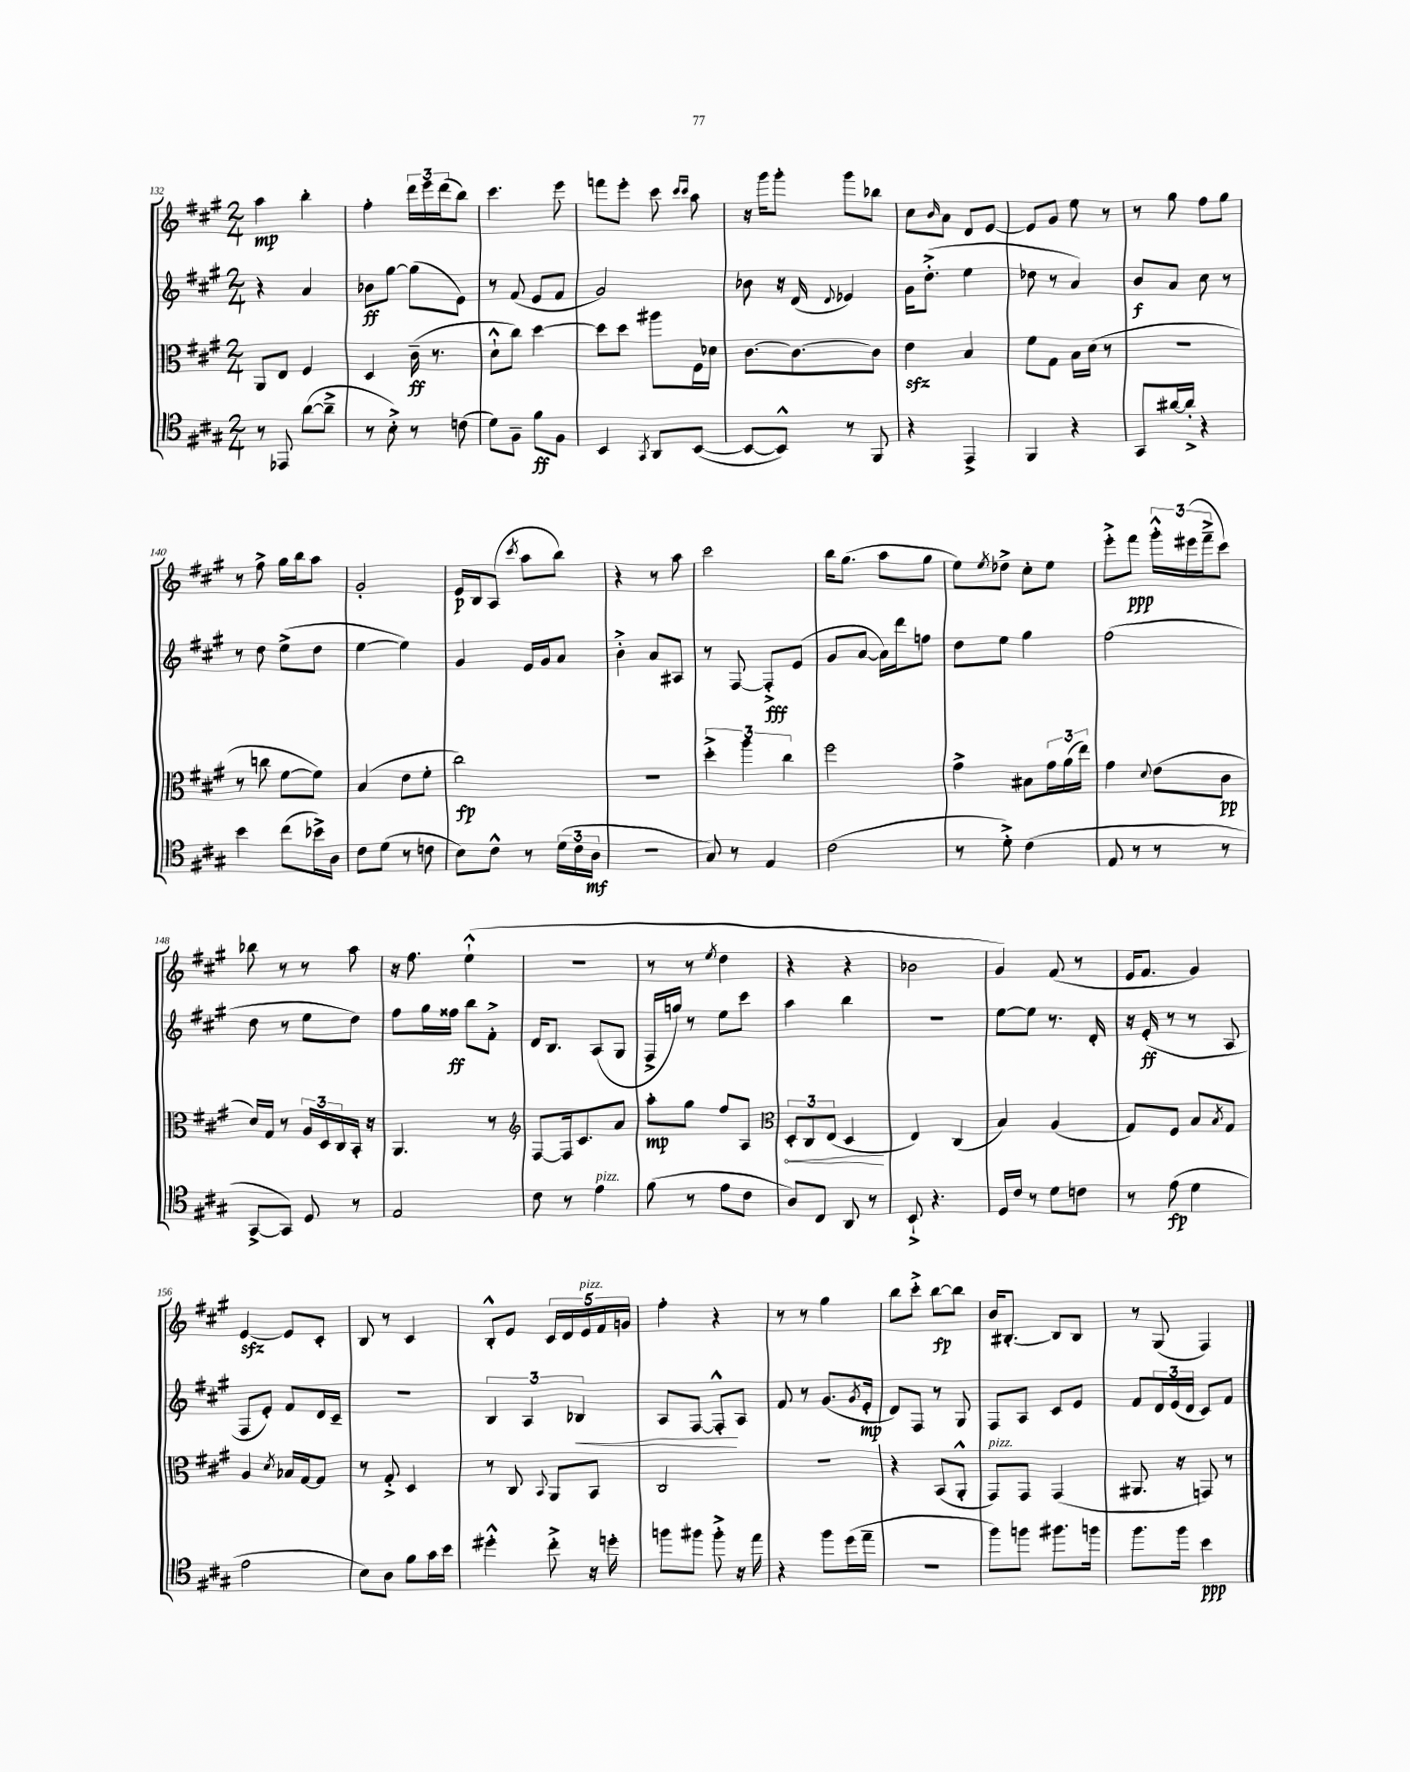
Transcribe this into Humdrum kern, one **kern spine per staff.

**kern	**kern	**kern	**kern
*staff4	*staff3	*staff2	*staff1
*clefC4	*clefC3	*clefG2	*clefG2
*k[f#c#g#]	*k[f#c#g#]	*k[f#c#g#]	*k[f#c#g#]
*M2/4	*M2/4	*M2/4	*M2/4
8r	8AA	4r	4aa
8EE-	8E	.	.
([8a	4F#	4a	4bb'
8a~^]	.	.	.
=	=	=	=
8r	4D	8b-	4ff#'
8B'^)	.	[8gg#	.
8r	(16c#~	(8gg#]	24ddd
.	.	.	24eee
.	8.r	.	.
.	.	.	(24ddd
(8c	.	8e)	8bb)
=	=	=	=
8d)	8d`^^	8r	4.ccc#
8F#~	8cc#)	(8f#	.
8f#	[4dd	8e	.
8F#	.	8f#	8eee
=	=	=	=
4BB	8dd]	2g#)	8fff
.	8dd	.	8eee'
8qGG#	.	.	.
8AA	8aa#	.	8ccc#
.	.	.	16qqccc#
.	.	.	16qqccc#
([8BB	16F#	.	8aa
.	16d-	.	.
=	=	=	=
8BB_	[8.c#	8b-	16r
.	.	.	16ggg#
8BB^^])	.	16r	8ggg#'
.	8.c#_	(16d	.
.	.	8qqd	.
8r	.	4e-)	8ggg#
8FF#	8c#]	.	8bb-
=	=	=	=
4r	4e	16g#	8cc#
.	.	(8.dd'^	.
.	.	.	16qqb
.	.	.	8a
4EE^	4B	4ee	8d
.	.	.	[8e
=	=	=	=
4FF#	8f#	8dd-	8e]
.	8G#	8r	8g#
4r	16B	4a)	8ee
.	(16d	.	.
.	8r	.	8r
=	=	=	=
8GG#	2r	8b	8r
[16a#	.	8a	8gg#
16a#'^]	.	.	.
4r	.	8cc#	8ff#
.	.	8r	8gg#
=	=	=	=
4b	8r	8r	8r
.	8cc	8dd	8ff#^
(8cc#	[8f#	(8ee^	16gg#
.	.	.	16bb
16b-^)	8f#])	8dd	8aa
16A	.	.	.
=	=	=	=
8c#	(4B	[4ee	2g#'
(8d	.	.	.
8r	8e	4ee])	.
8c	8f#'	.	.
=	=	=	=
8B)	2cc#)	4g#	16e
.	.	.	16B
8c#^^	.	.	(8A
.	.	.	8qccc#
8r	.	16e	8aa
.	.	16g#	.
(24d	.	8a	8bb)
24c#	.	.	.
24A	.	.	.
=	=	=	=
2r	2r	4b'^	4r
.	.	8a	8r
.	.	8A#	8aa
=	=	=	=
8G#)	6dd'^	8r	2ccc#
8r	.	[8F#	.
.	6aa	.	.
4E	.	8F#'^]	.
.	6cc#	.	.
.	.	(8e	.
=	=	=	=
(2c#	2ff#	8g#	16bb
.	.	.	(8.gg#
.	.	[8a	.
.	.	16a])	8aa
.	.	16ddd	.
.	.	8ff	8gg#
=	=	=	=
8r	4g#^	8dd	8ee)
.	.	.	8qee
8d'^)	.	8ee	8dd-^
(4c#	8B#	4gg#	8cc#'
.	24g#	.	8ee
.	(24a	.	.
.	24ee)	.	.
=	=	=	=
8E	4g#	(2ff#	8eee'^
8r	.	.	8fff#
.	8qqd	.	.
8r	(8e	.	24ggg#'^^
.	.	.	(24eee#
.	.	.	24fff#~^
8r	8c#	.	8ccc#)
=	=	=	=
[8GG#^	16d)	8dd	8bb-
.	16G#	.	.
8GG#])	8r	8r	8r
8D	24A	8ee	8r
.	24D	.	.
.	24C#	.	.
8r	16BB'	8dd)	8aa
.	16r	.	.
=	=	=	=
2E	4.AA	8ff#	16r
.	.	.	8.ff#
.	.	16gg#	.
.	.	16ff##	.
.	.	8bb	(4ee`^^
.	8r	8f#'^	.
=	=	=	=
*	*clefG2	*	*
8c#	[8F#	16d	2r
.	.	8.B	.
8r	16F#]	.	.
.	8.c#	.	.
4e	.	(8A	.
.	8a	8G#	.
=	=	=	=
(8f#	8aa'	16F#^	8r
.	.	16gg)	.
8r	8gg#	8r	8r
.	.	.	8qee
8e	8ff#	8ee	4dd
8c#	8A	8ccc#	.
=	=	=	=
*	*clefC3	*	*
8A)	12D'	4aa	4r
.	12C#	.	.
8C#	.	.	.
.	(12E	.	.
8AA	4D	4bb	4r
8r	.	.	.
=	=	=	=
8BB`^	4E)	2r	2b-
4.r	.	.	.
.	(4C#	.	.
=	=	=	=
16D	4B)	[8ee	4g#)
16c#	.	.	.
8r	.	8ee]	.
8d	(4A	8.r	(8f#
8c	.	.	8r
.	.	16d'	.
=	=	=	=
8r	8G#)	16r	16e
.	.	(16e'	8.f#
(8e	8F#	8r	.
4d	8B	8r	4g#)
.	8qB	.	.
.	8G#	8A	.
=	=	=	=
2e	4A	8F#	[4e
.	.	8e')	.
.	8qd	.	.
.	16B-	8f#	8e]
.	[16G#	.	.
.	8G#]	16d	8c#'
.	.	16c#~	.
=	=	=	=
8B)	8r	2r	8B
8A	8G#'^	.	8r
8f#	4D	.	4c#
16g#	.	.	.
16b	.	.	.
=	=	=	=
4dd#'^^	8r	6B	8B'^^
.	8C#	.	8e
.	.	6A	.
.	8qqBB	.	.
8cc#'^	8AA	.	20c#
.	.	.	20d
.	.	6B-	.
.	.	.	20e
16r	8BB	.	.
.	.	.	20f#
16dd'	.	.	.
.	.	.	20g
=	=	=	=
8ff	2C#	8A	4ff#'
8ff#	.	[8F#	.
8ff#'^	.	8F#'^^]	4r
16r	.	8A	.
16ee	.	.	.
=	=	=	=
4r	2r	8f#	8r
.	.	8r	8r
8ff#	.	(8.g#	4gg#
(16dd	.	.	.
.	.	8qg#	.
16ee~	.	16e'	.
=	=	=	=
2r	4r	8d)	8bb
.	.	8F#	8ccc#'^
.	(8BB	8r	[8bb
.	8AA'^^	8G#	8bb]
=	=	=	=
8ff#)	8GG#)	8F#	16b
.	.	.	[8.B#'
8ff	8GG#	8A	.
8.ff#	(4GG#	8c#	8B#]
.	.	8e	8B#
16ff	.	.	.
=	=	=	=
8.ff#	8.AA#	8f#	8r
.	.	24d	(8G#
.	.	(24e	.
16ff#	16r	.	.
.	.	24d	.
4b	8GG)	8c#)	4F#)
.	8r	8f#	.
==	==	==	==
*-	*-	*-	*-
